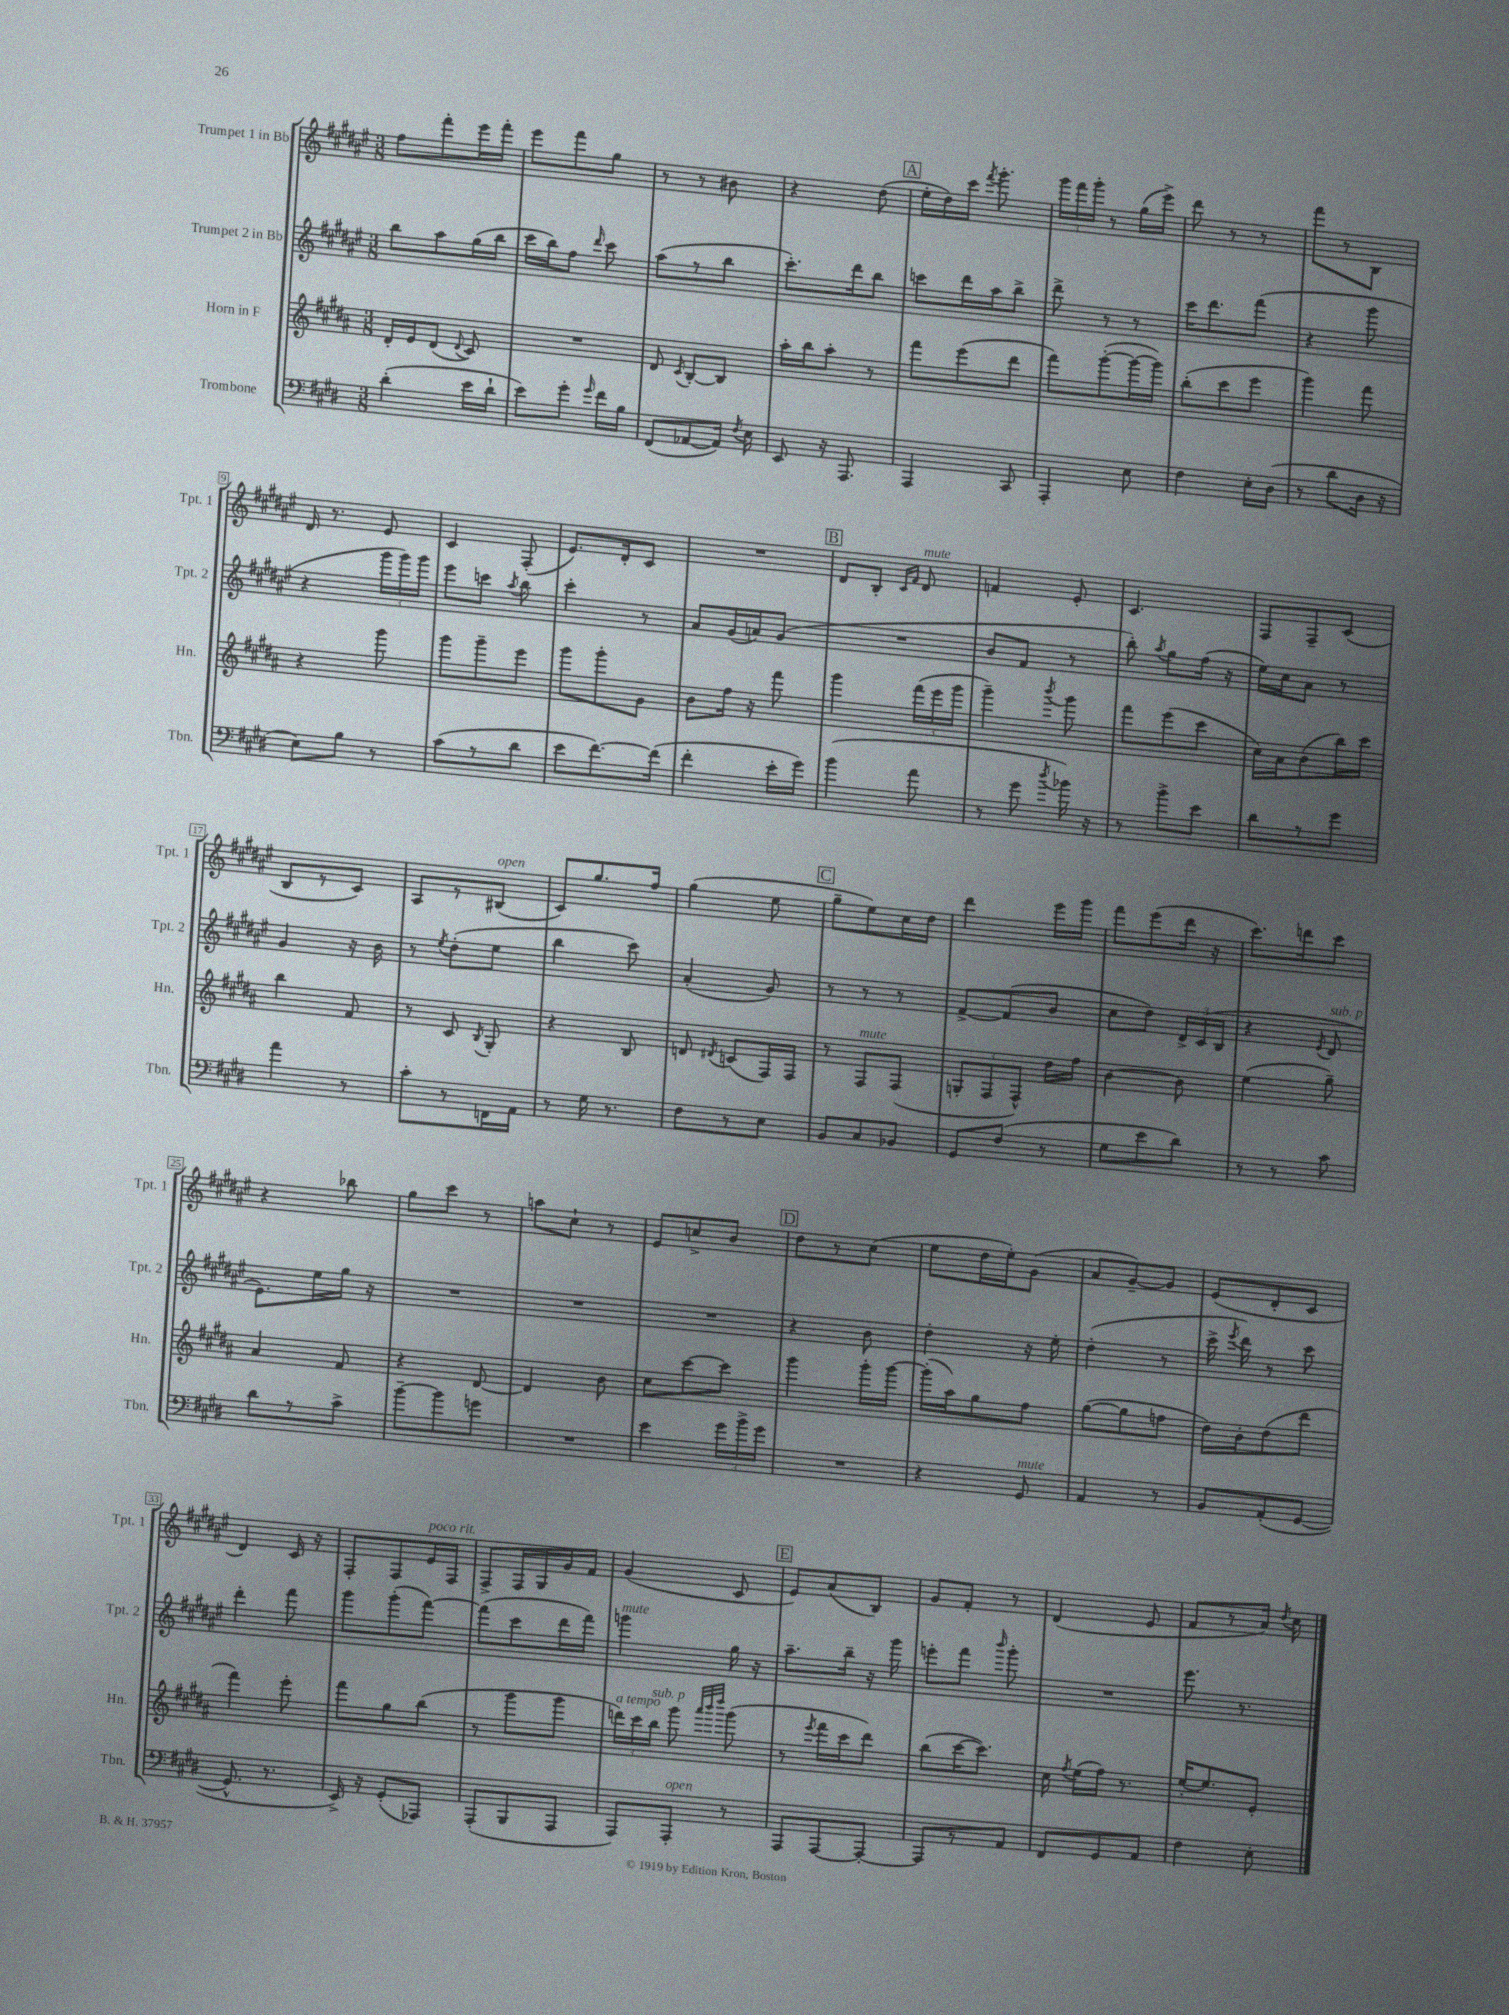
<<
\new StaffGroup <<
\new Staff = "s0" \with { instrumentName = "Trumpet 1 in Bb" shortInstrumentName = "Tpt. 1" } {
    \clef treble \key fis \major \numericTimeSignature \time 3/8
    \autoBeamOff fis''8[ fis'''8-. eis'''16 fis'''16]-. |
    eis'''8[ fis'''8 gis''8] |
    r8 r8 bis'8 |
    r4 dis''8( |
    \mark \markup { \box "A" } eis''16[-. dis''16) cis'''16] \acciaccatura { fis'''8 } gis'''8.-. |
    \tuplet 3/2 { gis'''16[ fis'''16 gis'''16]-. } r8 gis''16[( eis'''16]->) |
    dis'''8 r8 r8 |
    fis'''8[ r8 b8] |
    dis'16 r8. eis'8 |
    cis'4 fis8-.( |
    eis'8.[) dis'16-. cis'8] |
    R4. |
    \mark \markup { \box "B" } dis'8[ b8]-. \grace { cis'16[ fis'16] } dis'8^\markup { \italic "mute" } |
    f'4 eis'8-. |
    cis'4. |
    fis8[ fis8-- cis'8]( |
    b8[ r8 cis'8]) |
    ais8[ r8 bis8]^\markup { \italic "open" }( |
    cis'8[) gis''8. fis''16] |
    gis''4( eis''8 |
    \mark \markup { \box "C" } gis''8[-- eis''8) cis''16 dis''16] |
    dis'''4 eis'''16[ gis'''16] |
    fis'''8[ eis'''8( dis'''16] r16 |
    cis'''8.[) d'''16 cis'''8] |
    r4 bes''8 |
    gis''8[ cis'''8] r8 |
    a''8[ cis''8]-! r8 |
    eis'8[ c''8-> b'8] |
    \mark \markup { \box "D" } dis''8[ r8 cis''8]( |
    eis''8[ dis''16 eis''16-.) gis'8]( |
    ais'8[ gis'8~--) gis'8] |
    eis'8[( dis'8-. cis'8] |
    dis'4) cis'16 r16 |
    fis8[-. fis8 eis'16^\markup { \italic "poco rit." } fis16] |
    fis8[-> fis16 gis16 gis'16 fis'16] |
    gis'4( cis'8 |
    \mark \markup { \box "E" } eis'8[) ais'8( b8]) |
    gis'8[ fis'8]-. r8 |
    dis'4( eis'8 |
    fis'8[ r8 ais'16]) \acciaccatura { dis''8 } cis''16 \bar "|." |
}
\new Staff = "s1" \with { instrumentName = "Trumpet 2 in Bb" shortInstrumentName = "Tpt. 2" } {
    \clef treble \key fis \major \numericTimeSignature \time 3/8
    \autoBeamOff b''8[ ais''8 gis''16( b''16] |
    cis'''16[ b''16) fis''8] \grace { dis'''16 } cis'''8 |
    ais''8[( r8 b''8] |
    cis'''8.[-.) dis'''16 b''8] |
    \mark \markup { \box "A" } c'''8[ dis'''16 ais''16 b''8]-> |
    dis'''8-> r8 r8 |
    cis'''16[ dis'''8. fis'''8]( |
    r4 gis'''8 |
    r4 \tuplet 3/2 { gis'''16[ gis'''16) gis'''16] } |
    eis'''8[ c'''8] \acciaccatura { ais''8 } b''8 |
    cis'''4-. r8 |
    ais'8[ gis'16( a'16) gis'8]( |
    \mark \markup { \box "B" } R4. |
    b'8[ fis'8] r8 |
    b''8-.) \acciaccatura { ais''8 } gis''8[ fis''16]( r16 |
    eis''16[) cis''16 ais'8] r8 |
    gis'4 r16 b'16 |
    r8 \acciaccatura { eis''8 } dis''8[-.( eis''8] |
    b''4 cis'''8) |
    ais'4-.( gis'8) |
    \mark \markup { \box "C" } r8 r8 r8 |
    fis'8[~-> fis'8( b'8] |
    cis''8[ dis''8]) \tuplet 3/2 { dis'16[-> cis'16( b16] } |
    r4 \acciaccatura { eis'8 } dis'8^\markup { \italic "sub. p" } |
    eis'8.[) eis''16 gis''16] r16 |
    R4. |
    R4. |
    R4. |
    \mark \markup { \box "D" } r4 b'8 |
    dis''4-. r16 eis''16-. |
    dis''4-.( r8 |
    cis'''16-> \acciaccatura { eis'''8 } dis'''16) r8 cis'''8 |
    dis'''4-. fis'''8 |
    gis'''8[ gis'''8-.( fis'''8]~) |
    fis'''8[( cis'''8 dis'''16 fis'''16]) |
    g'''4^\markup { \italic "mute" } gis''16 r16 |
    \mark \markup { \box "E" } ais''8.[-- b''16]-- r16 gis'''16 |
    e'''8[-. fis'''8] \grace { b'''16 } gis'''8-. |
    R4. |
    eis'''8. r8. \bar "|." |
}
\new Staff = "s2" \with { instrumentName = "Horn in F" shortInstrumentName = "Hn." } {
    \clef treble \key b \major \numericTimeSignature \time 3/8
    \autoBeamOff dis'16[-. e'16 dis'8]( \appoggiatura { dis'8 } cis'8) |
    R4. |
    dis'8 \acciaccatura { cis'8 } b8[~-. b8] |
    ais''16[-. b''16 ais''8]-. r8 |
    \mark \markup { \box "A" } fis'''8[ e'''8( dis'''8] |
    fis'''8[) gis'''8~-.( gis'''16~ gis'''16]) |
    b''8[-.( cis'''8 e'''8] |
    gis'''4) fis'''8 |
    r4 gis'''8 |
    gis'''8[ gis'''8-- e'''8] |
    gis'''8[ gis'''8-. gis'8] |
    b'8[ fis''16] r16 fis'''8 |
    \mark \markup { \box "B" } gis'''4 \tuplet 3/2 { fis'''16[( e'''16 gis'''16] } |
    gis'''4--) \acciaccatura { b'''8 } gis'''8 |
    fis'''8[ e'''8( cis'''8] |
    cis''16[) ais'16 b'8( b''16) cis'''16] |
    b''4 fis'8 |
    r8 cis'8 \acciaccatura { b8 } gis8-. |
    r4 b8 |
    d'8 \acciaccatura { dis'8 } c'8[( fis16) fis16] |
    \mark \markup { \box "C" } r8 fis8[^\markup { \italic "mute" } fis8]( |
    \tuplet 3/2 { g8[-. fis8 fis8]-^) } dis''16[ fis''16] |
    b'4~ b'8 |
    e''4( gis''8--) |
    ais'4 fis'8 |
    r4 dis'8~ |
    dis'4 b'8 |
    cis''8[ cis'''8~ cis'''8] |
    \mark \markup { \box "D" } gis'''4 gis'''16[-. gis'''16]~ |
    gis'''16[-.( ais''16) gis''8 fis''8] |
    gis''8[~( gis''8 f''8] |
    dis''16[) b'16-. dis''8( dis'''8] |
    fis'''4) e'''8-. |
    fis'''8[ gis''8 b''8]( |
    r8 gis'''8[ gis'''8] |
    \tuplet 3/2 { d'''16[^\markup { \italic "a tempo" }) cis'''16 b''16]^\markup { \italic "sub. p" } } gis'''8 \grace { ais'''32[ b'''32 dis''''32] } gis'''8( |
    \mark \markup { \box "E" } r8 \acciaccatura { e'''8 } fis'''16[ cis'''16 dis'''8]) |
    b''8[( cis'''16~ cis'''8.]) |
    cis''16 \acciaccatura { fis''8 } e''16[( fis''16]) r8. |
    e''16[~-. e''8. e'8]-. \bar "|." |
}
\new Staff = "s3" \with { instrumentName = "Trombone" shortInstrumentName = "Tbn." } {
    \clef bass \key e \major \numericTimeSignature \time 3/8
    \autoBeamOff dis'4-.( e'16[ dis'16]-! |
    e'8[) gis'8]-. \grace { gis'16 } fis'16[ b16] |
    fis,8[( aes,8~ aes,16]) \acciaccatura { fis8 } e16 |
    e,8 r16 a,,8. |
    \mark \markup { \box "A" } a,,4 cis,8 |
    a,,4-. e8 |
    fis4 e16[-. dis16]( |
    r8 dis'8[ dis16] r16 |
    e8[) b8] r8 |
    cis'8[( r8 dis'8] |
    e'8[ fis'8.~) fis'16]( |
    fis'4-. e'16[-. gis'16]) |
    \mark \markup { \box "B" } b'4( a'8 |
    r8 gis'8 \acciaccatura { dis''8 } bes'16) r16 |
    r8 b'8[-> e'8] |
    dis'8[ r8 gis'8] |
    a'4 r8 |
    cis'8[-. r8 f,16 a,16] |
    r8 gis16 r8. |
    fis8[ r8 e8] |
    \mark \markup { \box "C" } b,8[ cis8 bes,8] |
    gis,8[ fis8]( r8 |
    gis8[ e'8 dis'8]) |
    r8 r8 cis'8 |
    dis'8[ r8 cis'8]-> |
    b'8[~-- b'8 g'8] |
    R4. |
    e'4 \tuplet 3/2 { gis'16[ b'16-> gis'16] } |
    \mark \markup { \box "D" } R4. |
    r4 gis,8^\markup { \italic "mute" } |
    a,4 r8 |
    b,8[ a,8-.( gis,8]~ |
    gis,8.-^ r8. |
    e,16->) r16 gis,8[-.( aes,,8]) |
    a,,8[-.( b,,8 a,,8] |
    a,,8[) a,,8]-.^\markup { \italic "open" } r8 |
    \mark \markup { \box "E" } a,,8[ a,,8~ a,,8]~-. |
    a,,8[ r8 a,8] |
    fis,8[ gis,8 a,8] |
    fis4 e8-. \bar "|." |
}
>>
>>
\layout { \context { \Score \override BarNumber.stencil = #(make-stencil-boxer 0.1 0.3 ly:text-interface::print) } }
